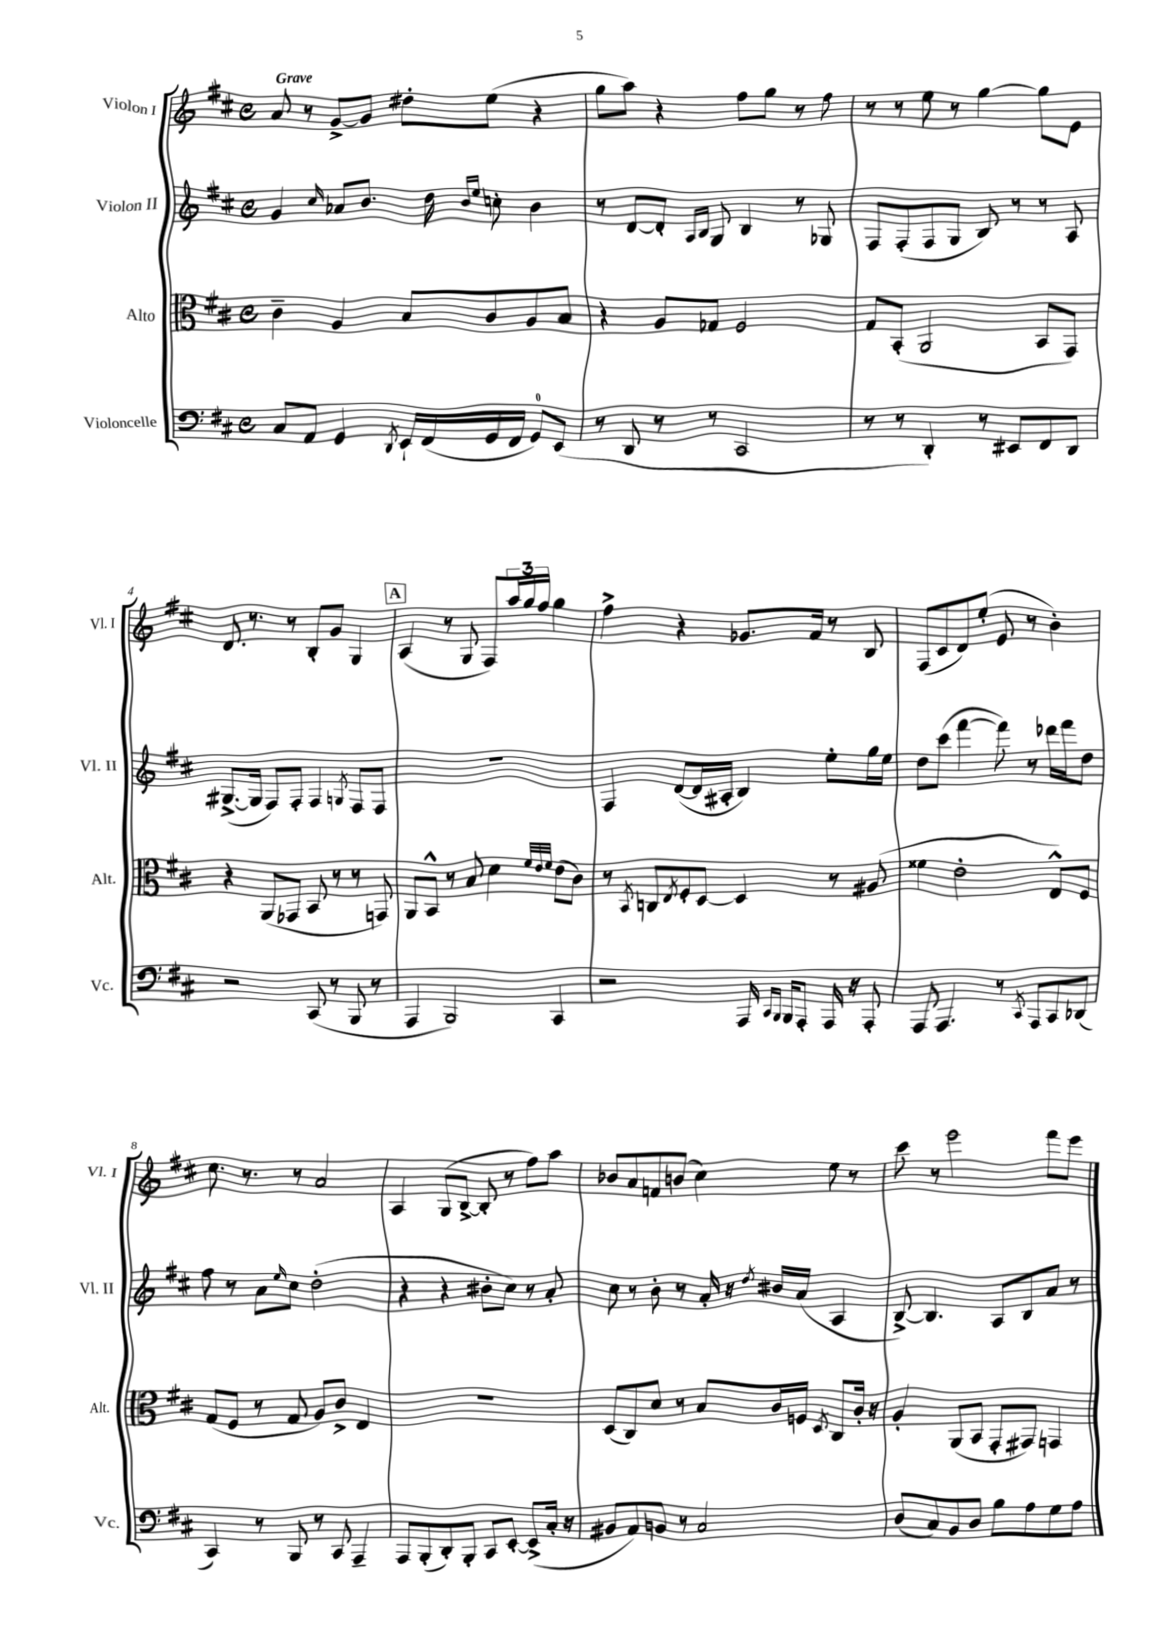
<<
\new StaffGroup <<
\new Staff = "s0" \with { instrumentName = "Violon I" shortInstrumentName = "Vl. I" } {
    \clef treble \key d \major \defaultTimeSignature \time 4/4 \tempo "Grave"
    a'8 r8 g'8~-> g'8 dis''8-. e''8( r4 |
    g''8 a''8) r4 fis''8 g''8 r8 fis''8 |
    r8 r8 e''8 r8 g''4~ g''8 e'8 |
    d'8. r8. r8 b8-. g'8 g4 |
    \mark \markup { \box "A" } a4( r8 g8 fis8) \tuplet 3/2 { a''16 g''16 fis''16 } g''4 |
    fis''4-> r4 ges'8. fis'16 r8 b8 |
    fis8( cis'8 d'8) e''8-.( e'8 r8 b'4-.) |
    cis''8. r8. r8 a'2 |
    a4 g8( b8~-> b8-. r8 fis''8) a''8 |
    bes'8 a'8 f'8 b'8( cis''4) e''8 r8 |
    cis'''8 r8 e'''2 fis'''8 e'''8 \bar "|." |
}
\new Staff = "s1" \with { instrumentName = "Violon II" shortInstrumentName = "Vl. II" } {
    \clef treble \key d \major \defaultTimeSignature \time 4/4
    g'4 \grace { cis''16 } aes'8 b'8. d''16 \grace { b'16 e''16 } c''8-. b'4 |
    r8 d'8~ d'8-. \grace { a16 b16 } g8 b4 r8 ges8 |
    fis8 fis8-.( fis8 g8 b8) r8 r8 a8 |
    gis8.~->( gis16 fis8) fis8-. fis4 \acciaccatura { g8 } fis8 fis8 |
    \mark \markup { \box "A" } R1 |
    fis4 d'8~( d'16 ais16-. b4) e''8-. g''16 e''16 |
    d''8 cis'''8( fis'''4~ fis'''8) r8 des'''16 fis'''16 d''8 |
    fis''8 r8 a'8 \grace { e''16 } cis''8 d''2-.( |
    r4 r4 bis'8-. cis''8) r8 a'8-. |
    cis''8 r8 b'8-. r8 a'16-. r16 \acciaccatura { d''8 } bis'16 a'16( a4 |
    b8~->) b4. a8 b8 a'8 r8 \bar "|." |
}
\new Staff = "s2" \with { instrumentName = "Alto" shortInstrumentName = "Alt." } {
    \clef alto \key d \major \defaultTimeSignature \time 4/4
    cis'4-- a4 b8 cis'8 a8 b8 |
    r4 a8 ges8 fis2 |
    g8 b,8-.( a,2 b,8 g,8) |
    r4 a,8( ges,8 b,8 r8 r8 g,8) |
    \mark \markup { \box "A" } a,8 b,8-^ r8 b8 d'4 \grace { fis'32 e'32 fis'32 } e'8( cis'8) |
    r8 \acciaccatura { b,8 } c8 \acciaccatura { e8 } fis8-. d8~ d4 r8 ais8( |
    fisis'4 e'2-. e8-^) fis8 |
    g8( fis8 r8 g8 a8) cis'8-> e4 |
    R1 |
    d8( cis8) d'8 r8 b8 cis'16 f16 \acciaccatura { d8 } cis8 cis'16-. r16 |
    a4-. a,8( b,8 g,8-. gis,8) g,4 \bar "|." |
}
\new Staff = "s3" \with { instrumentName = "Violoncelle" shortInstrumentName = "Vc." } {
    \clef bass \key d \major \defaultTimeSignature \time 4/4
    cis8 a,8 g,4 \acciaccatura { d,8 } e,16-! fis,16( g,16 fis,16 g,8-0) e,8( |
    r8 d,8 r8 r8 cis,2 |
    r8 r8 d,4-.) r8 eis,8 fis,8 d,8 |
    r2 cis,8( r8 b,,8 r8 |
    \mark \markup { \box "A" } a,,4 b,,2) cis,4 |
    r2 a,,16 \grace { cis,16 b,,16 } b,,16 a,,8-. a,,16 r16 a,,8-. |
    a,,8 a,,4. r8 \acciaccatura { cis,8 } a,,8 cis,8 des,8( |
    cis,4) r8 b,,8 r8 cis,8 a,,4-- |
    a,,8 b,,8-.( d,8-.) b,,8-. cis,8 e,8~-. e,8->( cis16-. r16 |
    bis,8 a,8) b,8 r8 cis2 |
    d8( cis8) b,8 d8 b8 a8 g8 a8 \bar "|." |
}
>>
>>
